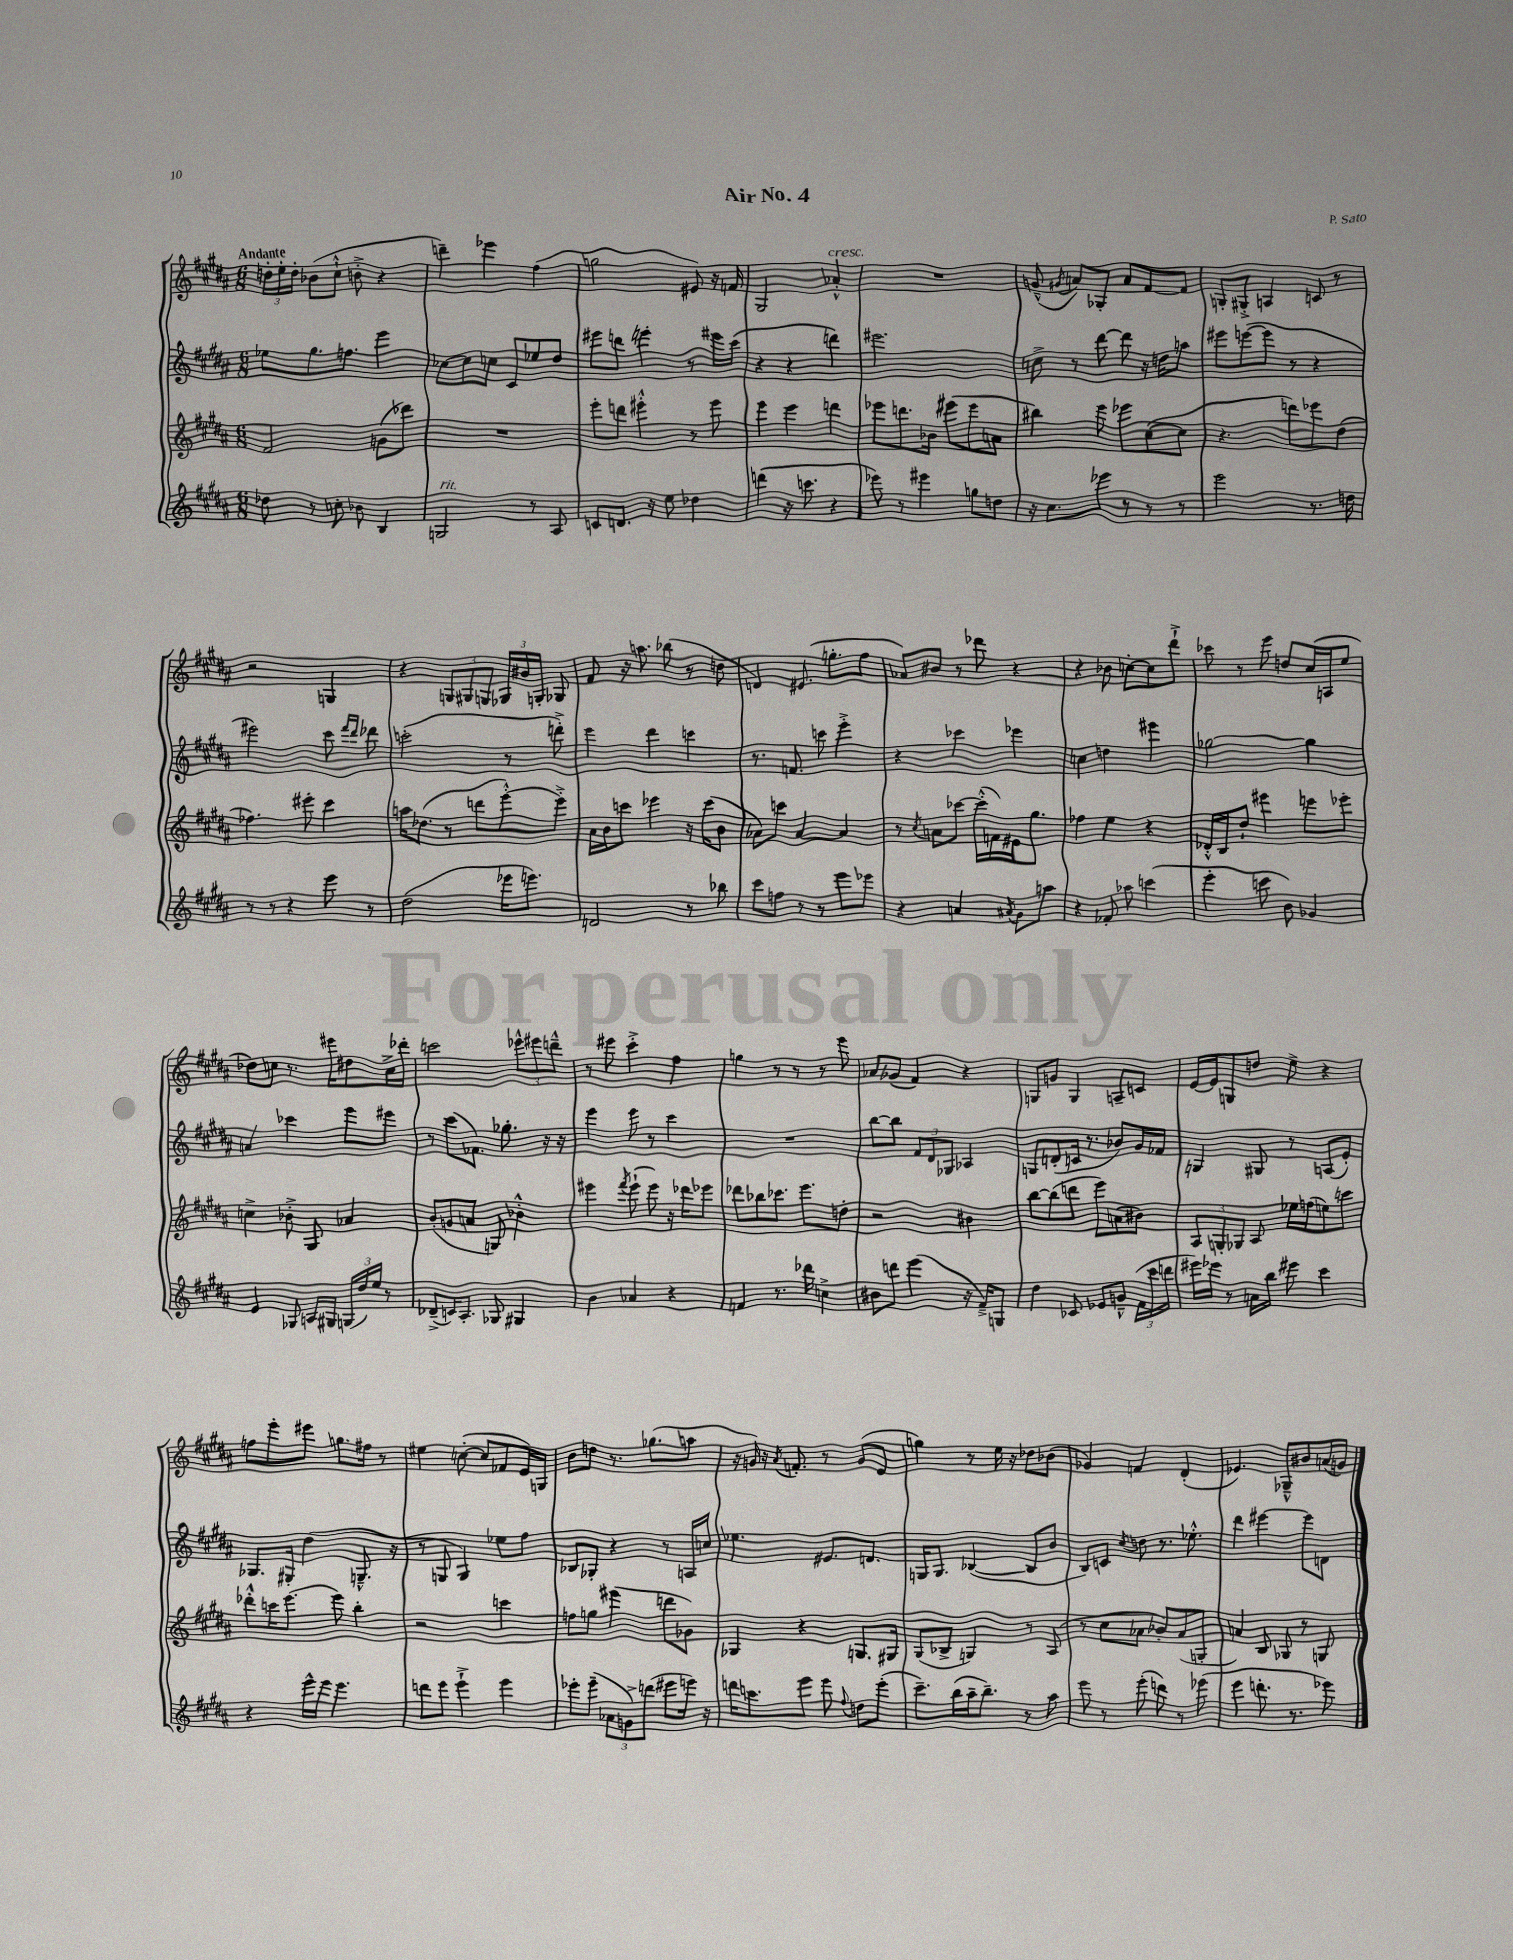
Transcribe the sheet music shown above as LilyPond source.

\header { title = "Air No. 4" composer = "P. Sato" }
<<
\new StaffGroup <<
\new Staff = "s0" {
    \clef treble \key b \major \numericTimeSignature \time 6/8 \tempo "Andante"
    \autoBeamOff \tuplet 3/2 { d''16[-. e''16-. d''16]-. } bes'8[( cis''8]-!-^ b'8-.-> r4 |
    d'''4--) ees'''4 fis''4( |
    g''2 eis'8) r16 f'16 |
    gis2 aes'4-.-^^\markup { \italic "cresc." } |
    R2. |
    g'8---^( \acciaccatura { gis'8 } a'8[) ges8]-. a'8[ fis'8~ fis'8] |
    g8[-. gis8]-.-> a4 c'8 r8 |
    r2 g4 |
    r4 \tuplet 3/2 { g8[ gis8 g8] } \tuplet 3/2 { ges16[ bis'16 g16]-. } ges8 |
    fis'8 r16 a''8. bes''8( r8 d''8 |
    d'4) eis'8.( g''8.[-. fis''8] |
    aes'8[) bis'8] r8 des'''8 r4 |
    r4 bes'8 c''8[~-. c''8 dis'''8]-!-> |
    ces'''8 r8 e'''8 d''8[ cis''16( a16 e''8] |
    des''8[) c''8] r8. eis'''16[ dis''8 c''16-> des'''16]-. |
    c'''2 \tuplet 3/2 { ees'''8[-^ eis'''8 d'''8]---^ } |
    r8 eis'''8 cis'''4-.-> fis''4 |
    g''4 r8 r8 r8 e'''8 |
    aes'8[ ges'8]( fis'4) r4 |
    g8[ g'8] g4 a8[-- c'8] |
    e'16[~ e'16 g8 d''8] e''8-> r4 |
    f''8[ e'''8-. eis'''8] g''8.[ fis''16] r8 |
    eis''4 c''8~-.( c''8[ fes'8 e'16) g16] |
    b'8[ d''8] r8. ges''8.[( a''8] |
    r16 g'16) r16 \acciaccatura { ais'8 } f'8.-. r8 g'8[( e'8] |
    g''4) r8 e''16 r16 des''8[ bes'8]( |
    ges'4) f'4 dis'4-.( |
    ees'4.) ges8[---^ bis'8 a'16( g'16]) \bar "|." |
}
\new Staff = "s1" {
    \clef treble \key b \major \numericTimeSignature \time 6/8
    \autoBeamOff ees''8[ gis''8. f''8.] e'''4 |
    ces''8[~ ces''8 c''8] cis'8[ ees''8 dis''8] |
    eis'''8[ d'''8] e'''4-. r8 eis'''16[ cis'''16]( |
    r4 r4 d'''4) |
    eis'''2. |
    c''8-> r8 dis'''8~ dis'''8 r16 d''16[ a''8] |
    eis'''8[ e'''8~( e'''8] r8 r4 |
    eis'''2) cis'''8 \grace { fis'''16[ dis'''16] } des'''8 |
    c'''2-.( r8 d'''8-.->) |
    e'''4 dis'''4 c'''4 |
    r8. f'8. c'''8 e'''4-.-> |
    r4 ces'''4 ees'''4 |
    c''4 d''4 eis'''4 |
    ges''2~ ges''4 |
    a'4 ces'''4 e'''8[ eis'''8] |
    r8 cis'''8[( fes'8.]) ges''8.-. r16 r16 |
    e'''4 e'''8 r8 cis'''4 |
    R2. |
    b''8[~ b''8] \tuplet 3/2 { fis'8[ dis'8 ges8] } aes4 |
    g8[ d'8-.( c'16] r8. bes'8[) gis'16 fes'16] |
    g4 gis8 r8 a8[( e'8]-.) |
    ges8.[ gis16]-. dis''4( g8.---^ r16 |
    r8 g8 g4) ees''8[ fis''8] |
    bes8[ ges8]-. r4 r8 a16[ c''16] |
    ees''4. eis'8.[ d'8.] |
    g16[ g8.] bes4~( bes8[ b'8] |
    b8[) c'8] \acciaccatura { cis''8 } d''8 r8. ees''8.-.-^ |
    dis'''4 eis'''4~ eis'''8[ d'8] \bar "|." |
}
\new Staff = "s2" {
    \clef treble \key b \major \numericTimeSignature \time 6/8
    \autoBeamOff fis'2 g'8[( des'''8]) |
    R2. |
    e'''8[-. d'''8] eis'''4-.-^ r8 eis'''8 |
    e'''4 e'''4 d'''4 |
    ees'''8[ d'''8. bes'16] eis'''8[( eis'''8 a'8] |
    bis''4) e'''8 ees'''8[ cis''8~( cis''8] |
    r4. d'''8[) ees'''8 dis''8]( |
    fes''4.) eis'''8-. cis'''4 |
    a''16[ des''8.]( r8 d'''8[ e'''8~-.-^) e'''8]-.-> |
    ais'16[ b'16 c'''8] ees'''4 r16 c'''16[( b'8] |
    aes'8[) c'''8] aes'4~ aes'4 |
    r8 \acciaccatura { cis''8 } a'8[ ces'''8]~ ces'''16[-.-^( f'16) eis'16 gis''8.] |
    fes''4 e''4 r4 |
    des'16[-.-^ b16 dis''8]-! eis'''4 e'''8[ ees'''8]-. |
    c''4-> bes'8-.-> gis8 aes'4 |
    b'8[-.( g'8 a'8] g8) bes'4-.-^ |
    eis'''4 \acciaccatura { fis'''8 } eis'''8-!( eis'''8) r16 des'''16[ ees'''8] |
    des'''8[ bes''8 ces'''8.] e'''8.[ d''8]-. |
    r2 bis'4 |
    b''8[~ b''8( d'''8] e'''8[) a'8( bis'8]) |
    \tuplet 3/2 { ais8[ g8-. ges8] } ais8 ees''16[ f''16( e''8) c'''8] |
    des'''8[-.-^ c'''16 e'''8.]~ e'''8 b''4-. |
    r2 c'''4 |
    f''8[ g''8] eis'''4( d'''8[ ges'8]) |
    ges4 r4 g8.[ gis16] |
    gis8[( bes8]-> g4) r8 ais8( |
    r8 cis''8[ aes'8] bes'8[-.) aes'8( g8]-. |
    a'4) b8 ges8 r8 g8 \bar "|." |
}
\new Staff = "s3" {
    \clef treble \key b \major \numericTimeSignature \time 6/8
    \autoBeamOff des''8 r8 c''8-. bes'8 b4 |
    g2^\markup { \italic "rit." } r8 ais8 |
    c'8[ d'8.] r16 e''8 des''4 |
    d'''4( r16 c'''8. r4 |
    ees'''8) r8 eis'''4 g''8[ d''8] |
    r16 cis''8.[ ees'''8] r8 r8 r8 |
    e'''2 r8. d''16 |
    r8 r8 r4 e'''8 r8 |
    dis''2( ees'''16[ e'''8.]) |
    d'2 r8 bes''8 |
    cis'''8[ f''8] r8 r8 e'''8[ ees'''8] |
    r4 a'4 \acciaccatura { ais'8 } gis'8[ a''8] |
    r4 fes'8-. aes''8 c'''4( |
    e'''4-. c'''8 b'8) ges'4 |
    e'4 ges8 a16[ gis16] \tuplet 3/2 { g16[( dis''16) e''16] } r8 |
    des'8[--->( c'16) ais8.]-. ges8 gis4 |
    b'4 aes'4 r4 |
    f'4 r8. des'''16 c''4-> |
    bis'8[ d'''8] e'''4( r16 fis'16[--->) g8] |
    dis''4 ces'8 ees'8[ g'8]---^ \tuplet 3/2 { fis'16[( cis'''16 d'''16] } |
    eis'''16[) ees'''16] r8 a'16[ b''16] eis'''8 cis'''4 |
    r4 e'''16[-^ e'''16] e'''4. |
    d'''8[ e'''8] e'''4-!-> e'''4 |
    ees'''8[-. ees'''8]--( \tuplet 3/2 { aes'8[ g'8->) d'''8]( } eis'''8[ e'''16]) r16 |
    d'''16[ c'''8. e'''8] e'''8 \appoggiatura { fis''8 } d''8[ e'''8]-.( |
    cis'''8.[--) b''16( ais''16-- b''8.]--) r8 ais''8 |
    e'''8 r8 e'''8-.( d'''8) r8 ees'''8( |
    e'''4 d'''8.-. r8. ees'''8) \bar "|." |
}
>>
>>
\layout { \context { \Score \remove "Bar_number_engraver" } }
